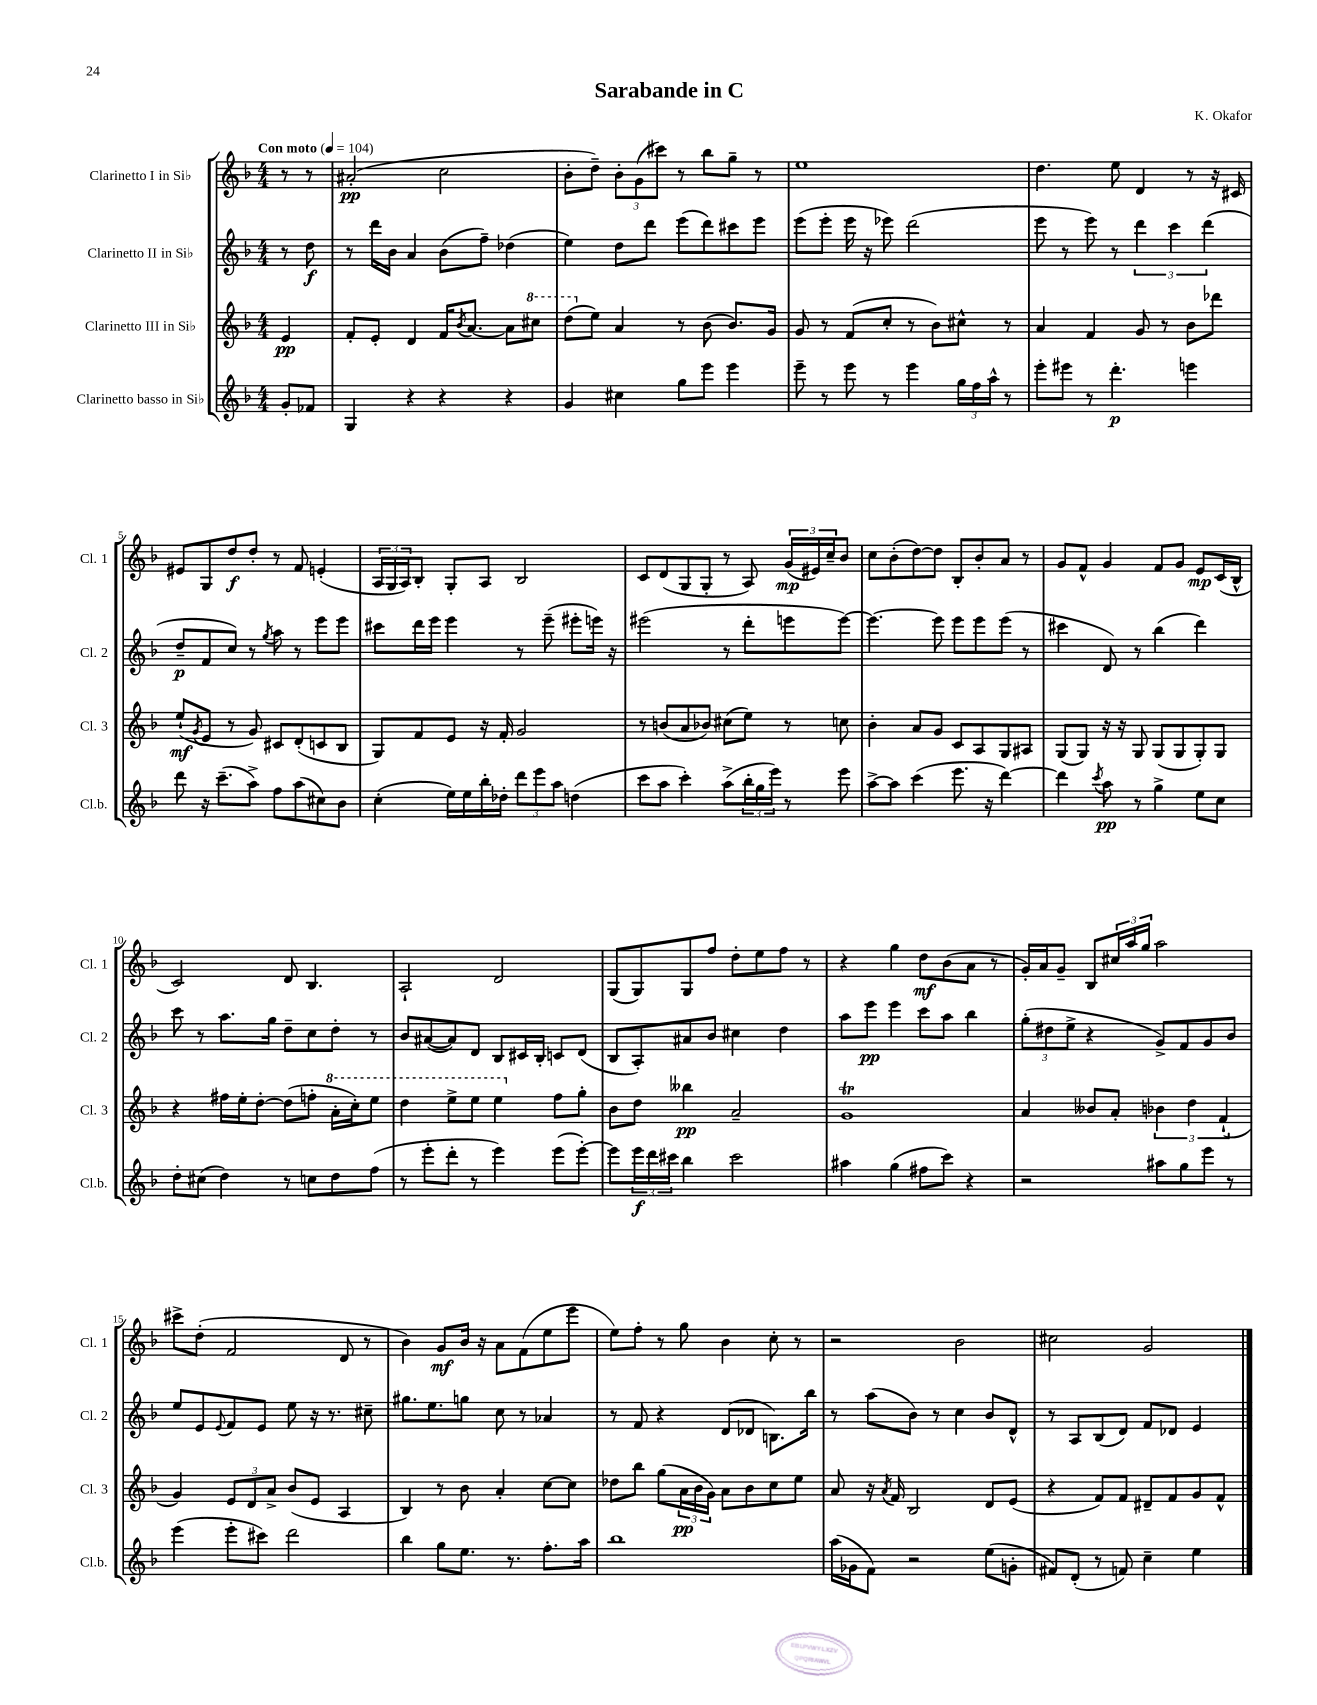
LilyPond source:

\header { title = "Sarabande in C" composer = "K. Okafor" }
<<
\new StaffGroup <<
\new Staff = "s0" \with { instrumentName = "Clarinetto I in Sib" shortInstrumentName = "Cl. 1" } {
    \clef treble \key f \major \numericTimeSignature \time 4/4 \partial 4 \tempo "Con moto" 4 = 104
    r8 r8 |
    ais'2-.\pp( c''2 |
    bes'8-. d''8--) \tuplet 3/2 { bes'8-. g'8( cis'''8) } r8 bes''8 g''8-- r8 |
    e''1 |
    d''4. e''8 d'4 r8 r16 cis'16 |
    eis'8 g8 d''8\f d''8-. r8 f'8 e'4-.( |
    \tuplet 3/2 { a16 g16 a16) } bes8-. g8-. a8 bes2 |
    c'8 d'8( g8 g8-. r8 a8) \tuplet 3/2 { g'16\mp( eis'16) c''16-- } bes'8 |
    c''8 bes'8-.( d''8~) d''8 bes8-. bes'8-. a'8 r8 |
    g'8 f'8-^ g'4 f'8 g'8 e'8\mp c'16( bes16-^ |
    c'2) d'8 bes4. |
    a2-! d'2 |
    g8( g8) g8 f''8 d''8-. e''8 f''8 r8 |
    r4 g''4 d''8\mf bes'8( a'8 r8 |
    g'16-.) a'16 g'8-- bes8 \tuplet 3/2 { cis''16 a''16 g''16 } a''2 |
    cis'''8-> d''8-.( f'2 d'8 r8 |
    bes'4) g'8\mf bes'16 r16 a'8 f'8( e''8 e'''8 |
    e''8) f''8-. r8 g''8 bes'4 c''8-. r8 |
    r2 bes'2 |
    cis''2 g'2 \bar "|." |
}
\new Staff = "s1" \with { instrumentName = "Clarinetto II in Sib" shortInstrumentName = "Cl. 2" } {
    \clef treble \key f \major \numericTimeSignature \time 4/4 \partial 4
    r8 d''8\f |
    r8 d'''16 bes'16 a'4 bes'8( f''8--) des''4( |
    e''4) d''8 d'''8 e'''8( d'''8) cis'''8 e'''8 |
    e'''8( e'''8-. e'''16 r16 ees'''8) d'''2( |
    e'''8 r8 e'''8) r8 \tuplet 3/2 { d'''4 c'''4 d'''4( } |
    d''8--\p f'8 c''8) r8 \acciaccatura { g''8 } a''8 r8 e'''8 e'''8 |
    cis'''8 d'''16 e'''16 e'''4 r8 e'''8--( eis'''8-. e'''16) r16 |
    eis'''2( r8 d'''8-. e'''8 e'''8~) |
    e'''4.~ e'''8 e'''8 e'''8 e'''8( r8 |
    cis'''4 d'8) r8 bes''4( d'''4) |
    c'''8 r8 a''8. g''16 d''8-- c''8 d''8-. r8 |
    bes'8 ais'8~( ais'8) d'8 bes8 cis'16 bes16-. c'8 d'8( |
    bes8 a8-.) ais'8 bes'8 cis''4 d''4 |
    a''8 e'''8\pp e'''4 c'''8 a''8 bes''4 |
    \tuplet 3/2 { g''8-.( dis''8 e''8-> } r4 g'8->) f'8 g'8 bes'8 |
    e''8 e'8 \appoggiatura { e'8 } f'8 e'8 e''8 r16 r8. cis''8-- |
    gis''8. e''8. g''8 c''8 r8 aes'4 |
    r8 f'8 r4 d'8( des'8 b8.) bes''16 |
    r8 a''8( bes'8) r8 c''4 bes'8 d'8-^ |
    r8 a8 bes8( d'8) f'8 des'8 e'4 \bar "|." |
}
\new Staff = "s2" \with { instrumentName = "Clarinetto III in Sib" shortInstrumentName = "Cl. 3" } {
    \clef treble \key f \major \numericTimeSignature \time 4/4 \partial 4
    e'4\pp |
    f'8-. e'8-. d'4 f'16 \acciaccatura { bes'8 } a'8.~ a'8 \ottava #1 cis'''8 |
    d'''8( \ottava #0 e''8) a'4 r8 bes'8( bes'8.) g'16 |
    g'8 r8 f'8( c''8-. r8 bes'8) cis''8-^ r8 |
    a'4 f'4 g'8 r8 bes'8 des'''8 |
    e''8-!\mf( \acciaccatura { g'8 } e'8 r8 g'8) cis'8 d'8-.( c'8 bes8 |
    g8) f'8 e'8 r16 f'16-. g'2 |
    r8 b'8( a'8 bes'8) cis''8( e''8) r8 c''8 |
    bes'4-. a'8 g'8 c'8 a8 g8 ais8 |
    g8( g8) r16 r16 g8 g8( g8 g8-.) g8 |
    r4 fis''16 e''16-. d''8~-. d''8( f''8-. \ottava #1 a''16-. c'''16-.) e'''8 |
    d'''4 e'''8-> e'''8 e'''4 \ottava #0 f''8 g''8-. |
    bes'8 d''8 beses''4\pp a'2-- |
    g'1\trill |
    a'4 beses'8 a'8-. \tuplet 3/2 { bes'4 d''4 f'4-!( } |
    g'4) \tuplet 3/2 { e'8 d'8 a'8-> } bes'8( e'8 a4 |
    bes4) r8 bes'8 a'4-. c''8~ c''8 |
    des''8 bes''8 g''8( \tuplet 3/2 { a'16\pp bes'16 g'16) } a'8 bes'8 c''8 e''8 |
    a'8 r16 \acciaccatura { a'8 } f'16 bes2 d'8 e'8( |
    r4 f'8) f'8 dis'8-- f'8 g'8 f'8-^ \bar "|." |
}
\new Staff = "s3" \with { instrumentName = "Clarinetto basso in Sib" shortInstrumentName = "Cl.b." } {
    \clef treble \key f \major \numericTimeSignature \time 4/4 \partial 4
    g'8-. fes'8 |
    g4 r4 r4 r4 |
    g'4 cis''4 g''8 e'''8 e'''4 |
    e'''8-- r8 e'''8 r8 e'''4 \tuplet 3/2 { g''16 f''16 a''16-^ } r8 |
    e'''8-. eis'''8 r8 d'''4.-.\p e'''4 |
    d'''8 r16 c'''8.--( a''8->) f''8 a''8( cis''8) bes'8 |
    c''4-.( e''16) e''16 bes''16-. des''16-. \tuplet 3/2 { d'''8 e'''8 a''8 } d''4( |
    c'''8 a''8 c'''4-.) a''8->( \tuplet 3/2 { bes''16-. g''16 e'''16) } r8 e'''8 |
    a''8~-> a''8 c'''4( e'''8. r16 d'''4~) |
    d'''4 \acciaccatura { c'''8 } a''8\pp r8 g''4-> e''8 c''8 |
    d''8-. cis''8( d''4) r8 c''8 d''8 f''8( |
    r8 e'''8-. d'''8-. r8 e'''4) e'''8( e'''8~-.) |
    e'''8 \tuplet 3/2 { e'''16\f d'''16 cis'''16 } bes''4 cis'''2 |
    ais''4 g''4( fis''8 c'''8) r4 |
    r2 ais''8 g''8 e'''8 r8 |
    e'''4( e'''8-. cis'''8) d'''2 |
    bes''4 g''8 e''8. r8. f''8.-. a''16 |
    bes''1 |
    a''16( ges'16 f'8) r2 e''8( g'8-. |
    fis'8) d'8-.( r8 f'8) c''4-- e''4 \bar "|." |
}
>>
>>
